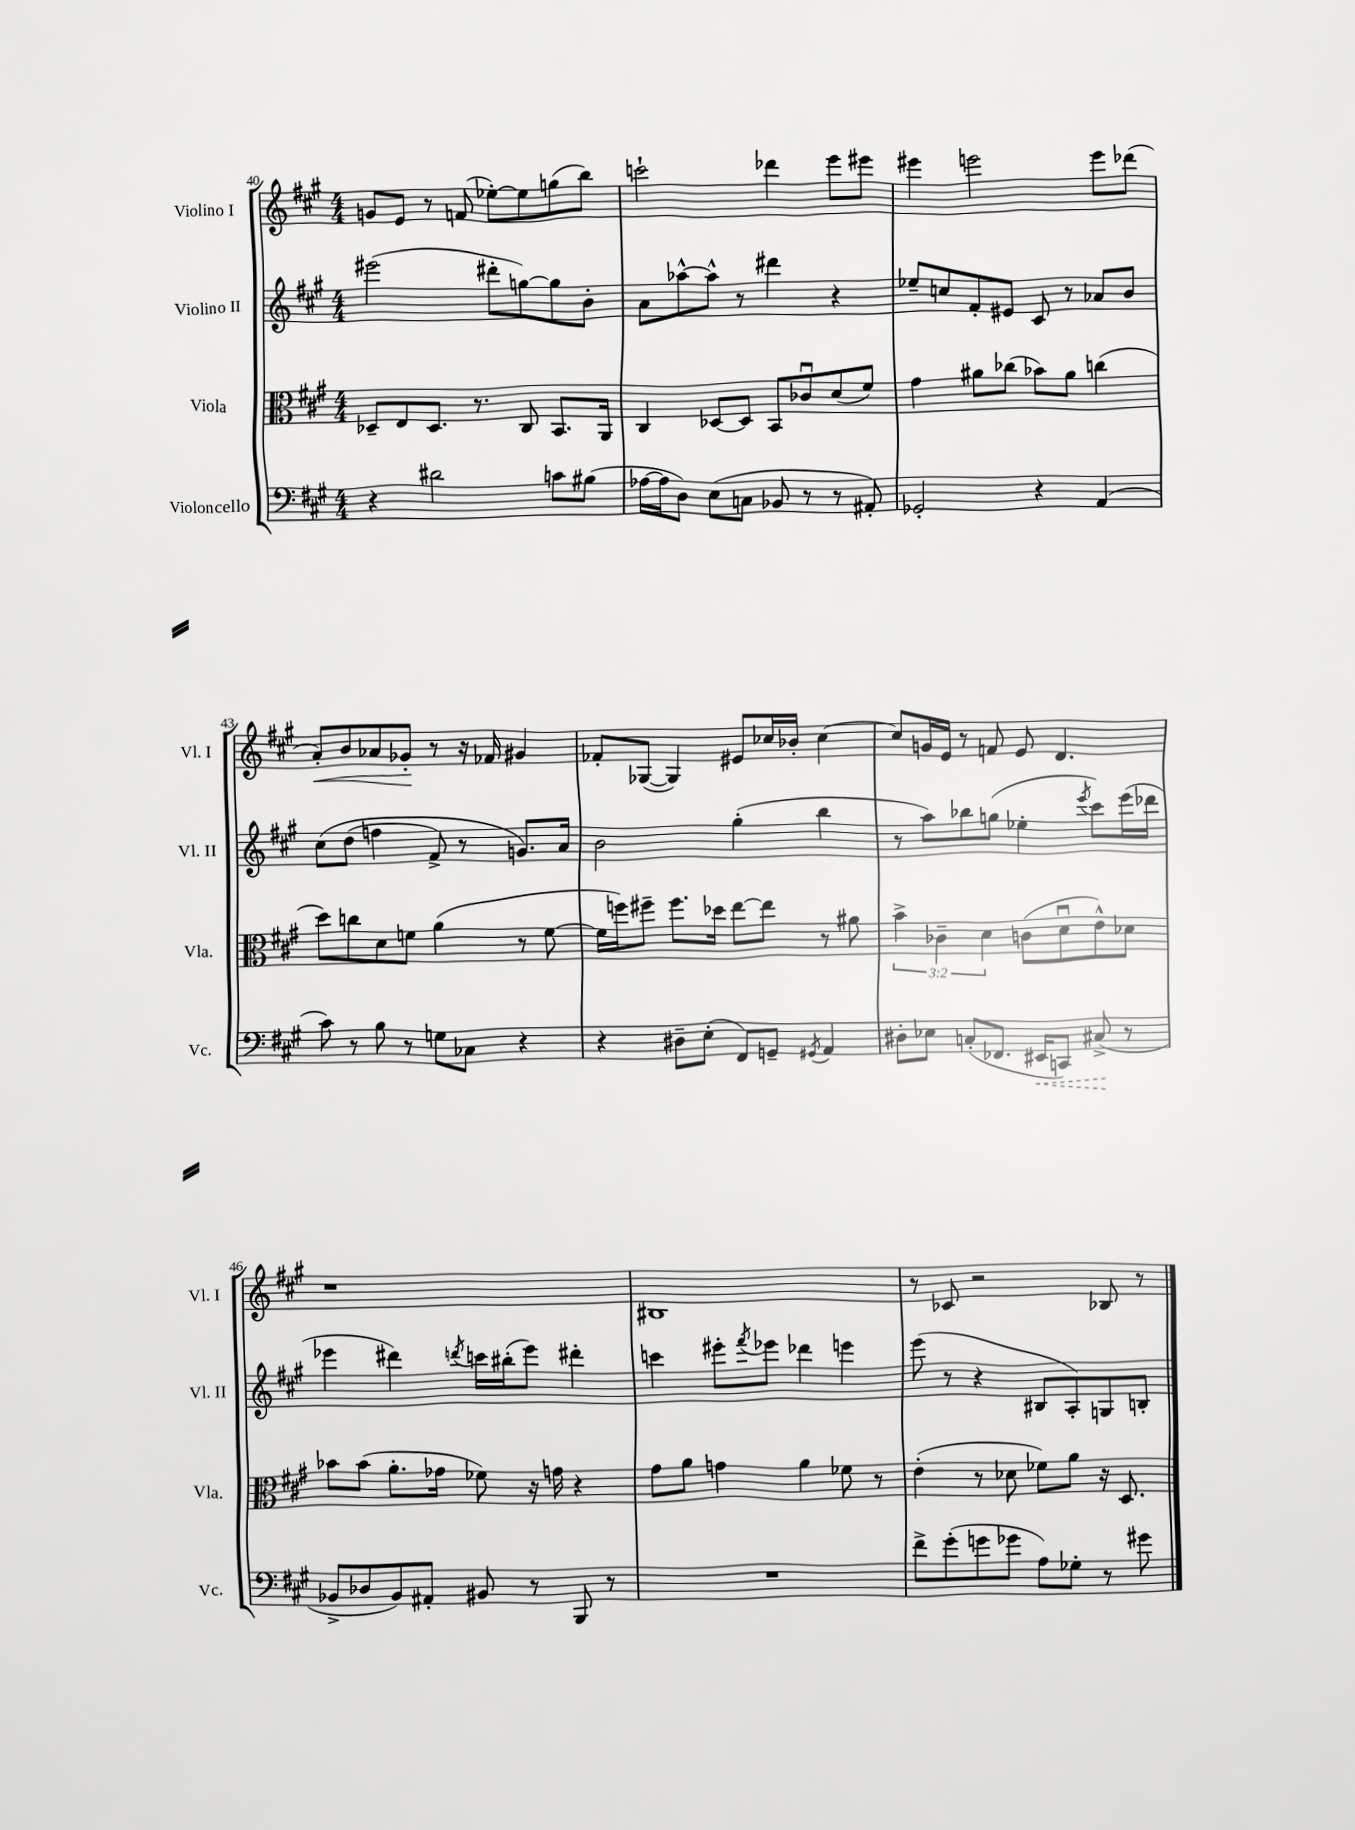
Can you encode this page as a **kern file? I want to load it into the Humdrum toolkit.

**kern	**kern	**kern	**kern
*staff4	*staff3	*staff2	*staff1
*clefF4	*clefC3	*clefG2	*clefG2
*k[f#c#g#]	*k[f#c#g#]	*k[f#c#g#]	*k[f#c#g#]
*M4/4	*M4/4	*M4/4	*M4/4
4r	8D-~	(2eee#	8g
.	8E	.	8e
2d#	8.D-	.	8r
.	.	.	(8f
.	8.r	.	.
.	.	8ddd#'	[8ee-')
.	8C#	[8gg)	8ee-]
8c	8.BB	8gg]	(8gg
(8B#	.	8b'	8bb)
.	16AA	.	.
=	=	=	=
[16A-	4C#	8a	2ccc`
16A-]	.	.	.
8D)	.	[8aa-^^	.
(8E	[8D-	8aa-^^]	.
8C	8D-]	8r	.
8BB-	8BB	4ddd#	4ddd-
8r	8c-u	.	.
8r	(8d	4r	8eee
8AA#')	8f#)	.	8eee#
=	=	=	=
2GG-'	4g#	8ee-~	4eee#
.	.	8cc	.
.	8a#	8f#'	2eee
.	(8cc-	8e#	.
4r	8b-)	8c#	.
.	8a#	8r	.
(4AA	(4cc	8a-	8eee
.	.	8b	(8ddd-
=	=	=	=
8c#)	8dd)	&(8cc#	8a')
8r	8cc	(8dd	8b
8B	8d	4ff	8a-
8r	8f	.	8g-'
8G	(4a	8f#^)	8r
8C-	.	8r	16r
.	.	.	16f-
4r	8r	8.g&)	4g#
.	[8f	.	.
.	.	16a	.
=	=	=	=
4r	16f]	2b	8f-'
.	16ff)	.	.
.	8ff#~	.	([8G-
8D#~	8.ff#	.	4G-])
(8E'	.	.	.
.	16dd-	.	.
8FF#)	[8ee	(4gg#'	8e#
8GG~	8ee]	.	16cc-
.	.	.	16b-'
8qGG#	.	.	.
4AA	8r	4bb	[4cc-
.	8a#	.	.
=	=	=	=
8D#'	6b^	8r	8cc-]
8E-	.	8aa)	16g
.	6c-~	.	.
.	.	.	16e
(8C'	.	8bb-	8r
.	6d	.	.
8.FF-	.	(8gg	8f
.	(8c	4ee-'	8e
16EE#	.	.	.
8CC)	8du	.	4.d
.	.	8qeee	.
(8C#^	8e^^)	8ccc#)	.
8r	8d-	(16eee	.
.	.	16ddd-	.
=	=	=	=
8BB-^	8b-	4eee-	1r
8D-	(8b-	.	.
8BB-)	8.a'	4ddd#)	.
8AA#'	.	.	.
.	16g-	.	.
.	.	8qddd	.
8BB#	8f-)	16ccc	.
.	.	(16bb#'	.
8r	16r	8eee-)	.
.	16g	.	.
8BBB	4r	4ddd#'	.
8r	.	.	.
=	=	=	=
1r	8g#	4ccc	1B#
.	8a	.	.
.	4g	8eee#'	.
.	.	8qfff#	.
.	.	8eee-	.
.	4a	4ddd-	.
.	8f-	4eee	.
.	8r	.	.
=	=	=	=
8f#^	(4e'	(8eee	8r
(8g#'	.	8r	8c-
8g	8r	4r	2r
8g-	8d-	.	.
8A)	8f-)	8B#	.
8G-'	8a	8A')	.
8r	16r	8G	8B-
.	8.D	.	.
8g#	.	8B'	8r
==	==	==	==
*-	*-	*-	*-
